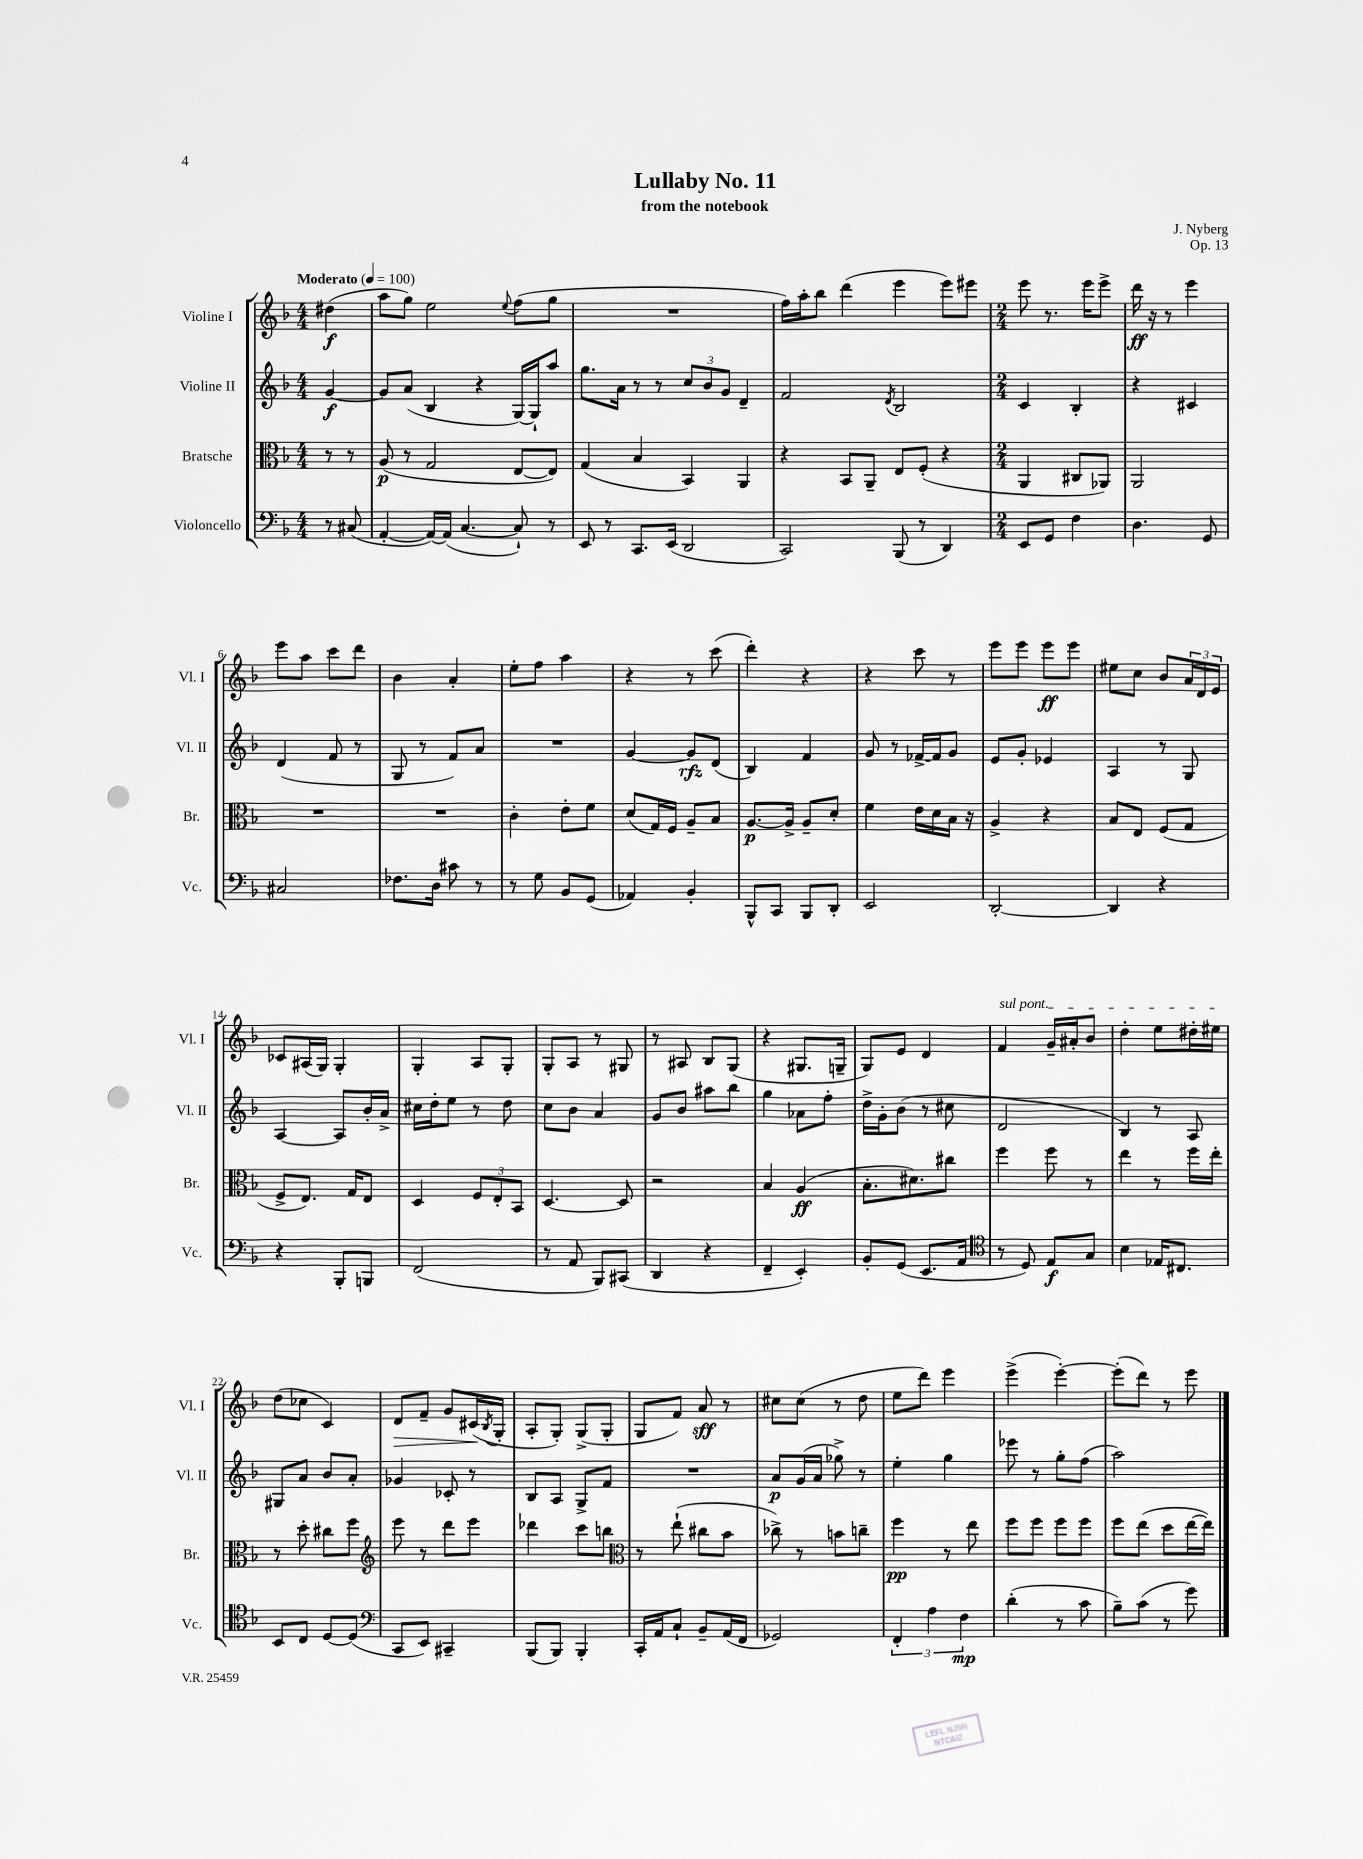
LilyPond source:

\header { title = "Lullaby No. 11" composer = "J. Nyberg" subtitle = "from the notebook" opus = "Op. 13" }
<<
\new StaffGroup <<
\new Staff = "s0" \with { instrumentName = "Violine I" shortInstrumentName = "Vl. I" } {
    \clef treble \key f \major \numericTimeSignature \time 4/4 \partial 4 \tempo "Moderato" 4 = 100
    dis''4\f( |
    a''8 g''8) e''2 \appoggiatura { e''8 } f''8( g''8 |
    R1 |
    f''16) a''16-. bes''8 d'''4( e'''4 e'''8) eis'''8 |
    \numericTimeSignature \time 2/4 e'''8 r8. e'''16 e'''8-> |
    d'''16\ff r16 r8 e'''4 |
    e'''8 a''8 c'''8 d'''8 |
    bes'4 a'4-. |
    e''8-. f''8 a''4 |
    r4 r8 c'''8( |
    d'''4-.) r4 |
    r4 c'''8 r8 |
    e'''8 e'''8 e'''8\ff e'''8 |
    eis''8 c''8 bes'8 \tuplet 3/2 { a'16 d'16 e'16 } |
    ces'8 ais16( g16) g4-. |
    g4-. a8 g8-. |
    g8-. a8 r8 gis8 |
    r8 ais8 bes8 g8( |
    r4 gis8. g16-- |
    g8) e'8 d'4 |
    \once \override TextSpanner.bound-details.left.text = \markup { \italic "sul pont." } f'4\startTextSpan g'16-- ais'16-. bes'8 |
    d''4-. e''8 dis''16-. eis''16\stopTextSpan |
    d''8( ces''8 c'4) |
    d'8\> f'8-- g'8 cis'16\!( \acciaccatura { bes8 } g16-. |
    a8-. g8-.) g8->( g8-. |
    g8 f'8) a'8\sff r8 |
    cis''8 cis''8( r8 d''8 |
    e''8 d'''8) e'''4 |
    e'''4->( e'''4~-.) |
    e'''8-.( d'''8) r8 e'''8 \bar "|." |
}
\new Staff = "s1" \with { instrumentName = "Violine II" shortInstrumentName = "Vl. II" } {
    \clef treble \key f \major \numericTimeSignature \time 4/4 \partial 4
    g'4~\f |
    g'8 a'8( bes4 r4 g16~) g16-! a''8 |
    g''8. a'16 r8 r8 \tuplet 3/2 { c''8 bes'8 g'8 } d'4-- |
    f'2 \acciaccatura { d'8 } bes2 |
    \numericTimeSignature \time 2/4 c'4 bes4-. |
    r4 cis'4 |
    d'4( f'8 r8 |
    g8 r8 f'8) a'8 |
    R2 |
    g'4~ g'8\rfz d'8( |
    bes4) f'4 |
    g'8 r8 fes'16~-> fes'16 g'8 |
    e'8 g'8-. ees'4 |
    a4 r8 g8 |
    a4~ a8 bes'16-. a'16-> |
    cis''16 d''16-. e''8 r8 d''8 |
    c''8 bes'8 a'4 |
    g'8 bes'8 ais''8 bes''8 |
    g''4 aes'8 f''8-. |
    d''16-> g'16-. bes'8( r8 cis''8 |
    d'2 |
    bes4) r8 a8 |
    gis8 a'8 bes'8 a'8-. |
    ges'4 ces'8-. r8 |
    bes8 a8 g8-> f'8 |
    R2 |
    a'8\p g'16( a'16 ges''8->) r8 |
    e''4-. g''4 |
    ees'''8 r8 g''8-. f''8( |
    a''2) \bar "|." |
}
\new Staff = "s2" \with { instrumentName = "Bratsche" shortInstrumentName = "Br." } {
    \clef alto \key f \major \numericTimeSignature \time 4/4 \partial 4
    r8 r8 |
    a8\p( r8 g2 e8~ e8) |
    g4( bes4 bes,4) a,4 |
    r4 bes,8 a,8-- e8 f8-.( r4 |
    \numericTimeSignature \time 2/4 a,4 cis8 aes,8) |
    a,2 |
    R2 |
    R2 |
    c'4-. e'8-. f'8 |
    d'8( g16) f16 a8-- bes8 |
    a8.~\p a16-> a8-- d'8-. |
    f'4 e'16 d'16 bes16 r16 |
    a4-> r4 |
    bes8 e8 f8( g8 |
    f8-> e8.) g16 e8 |
    d4 \tuplet 3/2 { f8 e8-. bes,8 } |
    d4.~ d8 |
    r2 |
    bes4 a4\ff( |
    bes8.-. dis'8.) cis''8 |
    f''4 f''8 r8 |
    e''4 r8 f''16 e''16-. |
    r8 d''8-. cis''8 f''8 |
    \clef treble e'''8 r8 d'''8 e'''8 |
    des'''4 c'''8 b''8 |
    \clef alto r8 e''8-!( cis''8 bes'8 |
    ces''8->) r8 b'8 c''8-- |
    f''4\pp r8 e''8 |
    f''8 f''8 f''8 f''8 |
    f''8 e''8( d''8 e''16~ e''16) \bar "|." |
}
\new Staff = "s3" \with { instrumentName = "Violoncello" shortInstrumentName = "Vc." } {
    \clef bass \key f \major \numericTimeSignature \time 4/4 \partial 4
    r8 cis8( |
    a,4~-. a,16~) a,16( c4.~ c8-!) r8 |
    e,8 r8 c,8. e,16( d,2 |
    c,2) bes,,8( r8 d,4) |
    \numericTimeSignature \time 2/4 e,8 g,8 f4 |
    d4. g,8 |
    cis2 |
    fes8. d16 cis'8 r8 |
    r8 g8 bes,8 g,8( |
    aes,4) bes,4-. |
    bes,,8-^ c,8 bes,,8 d,8-. |
    e,2 |
    d,2~-. |
    d,4 r4 |
    r4 bes,,8-. b,,8 |
    f,2( |
    r8 a,8 bes,,8) cis,8( |
    d,4 r4 |
    f,4-- e,4-.) |
    bes,8-. g,8( e,8. a,16 |
    \clef tenor r8 d8) e8\f g8 |
    bes4 ees16 cis8. |
    bes,8 c8 d8~ d8( |
    \clef bass c,8 e,8) cis,4-- |
    bes,,8( bes,,8) bes,,4-. |
    c,16-. a,16 c8-! bes,8-- a,16( f,16 |
    ges,2) |
    \tuplet 3/2 { f,4-. a4 f4\mp } |
    d'4-.( r8 c'8 |
    bes8--) c'8( r8 g'8) \bar "|." |
}
>>
>>
